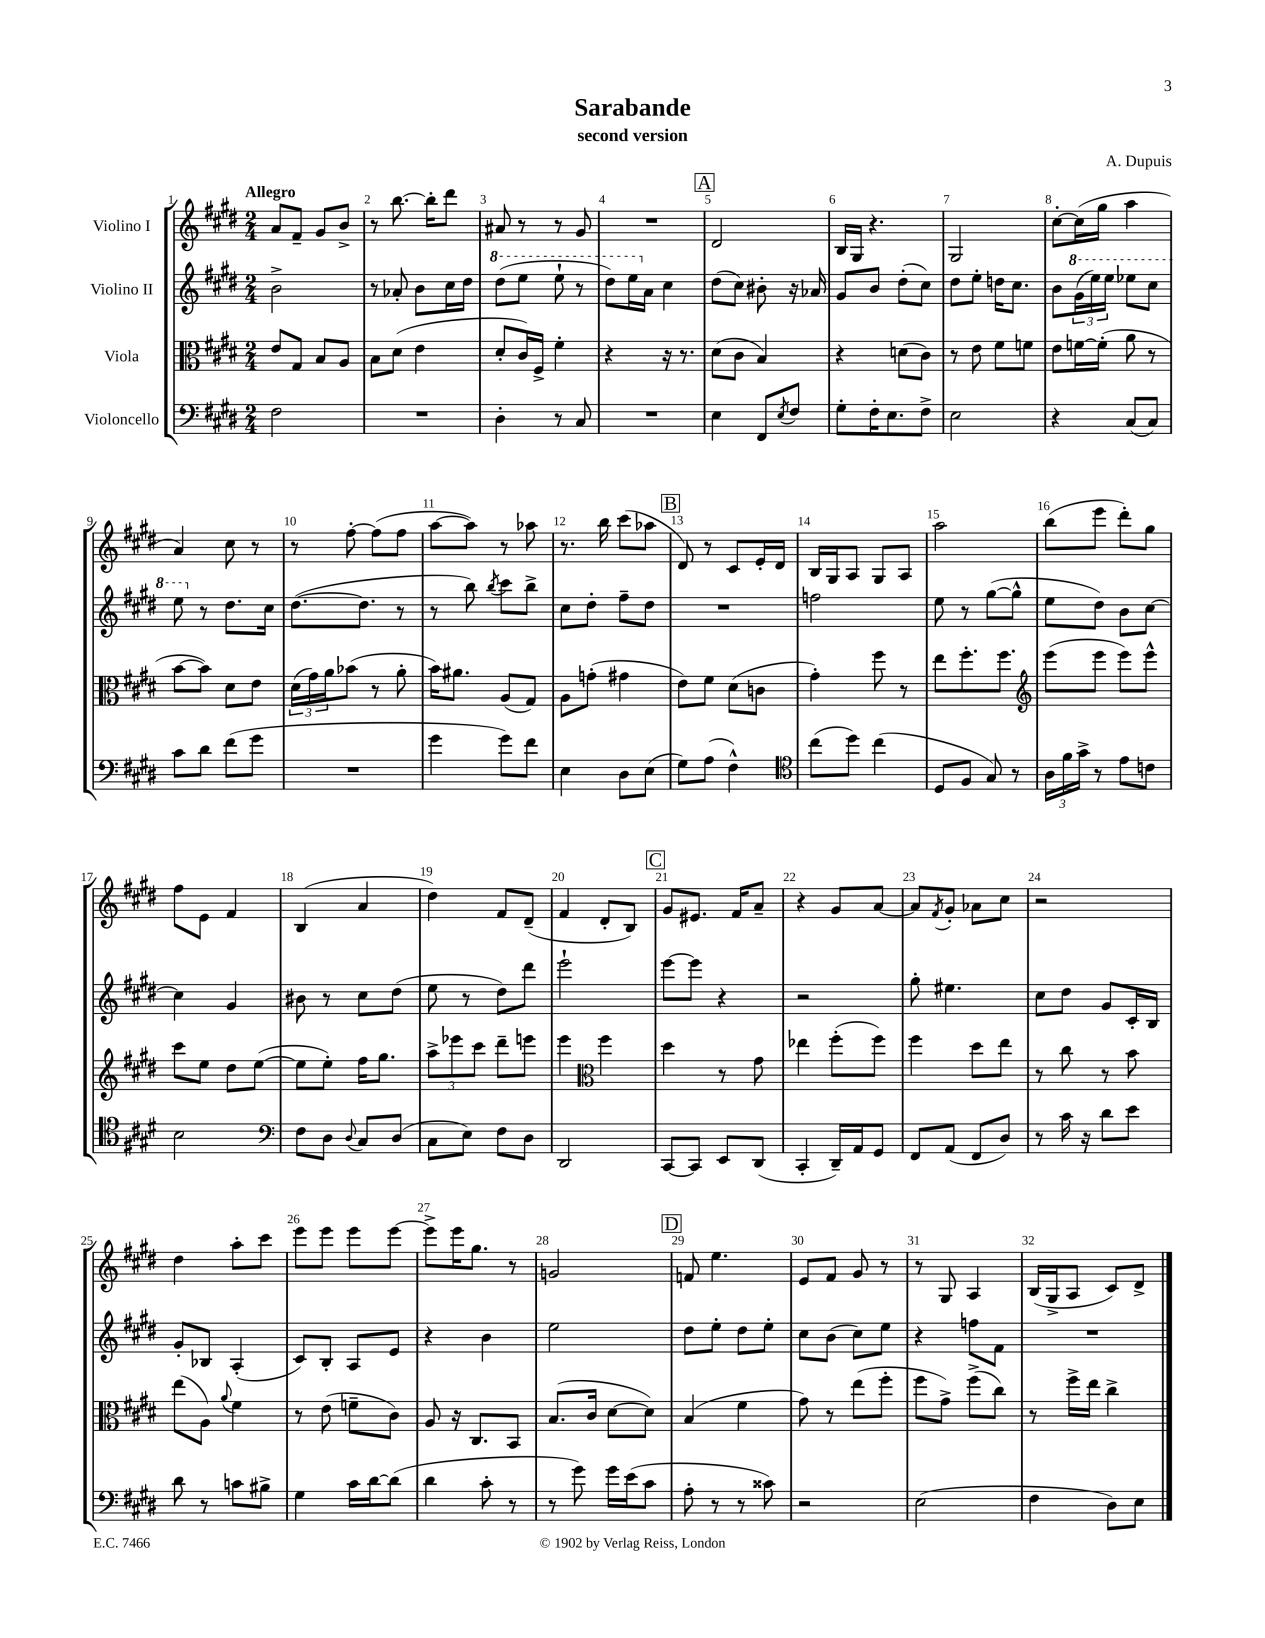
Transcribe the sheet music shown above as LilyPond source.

\header { title = "Sarabande" composer = "A. Dupuis" subtitle = "second version" }
<<
\new StaffGroup <<
\new Staff = "s0" \with { instrumentName = "Violino I" } {
    \clef treble \key e \major \numericTimeSignature \time 2/4 \tempo "Allegro"
    a'8 fis'8-- gis'8 b'8-> |
    r8 b''8.~ b''16-. dis'''8 |
    ais'8 r8 r8 gis'8 |
    R2 |
    \mark \markup { \box "A" } dis'2 |
    b16 gis16 r4. |
    gis2 |
    cis''8~-. cis''16( gis''16 a''4 |
    a'4) cis''8 r8 |
    r8 fis''8~-. fis''8( fis''8 |
    a''8~ a''8) r8 aes''8 |
    r8. b''16 cis'''8( aes''8 |
    \mark \markup { \box "B" } dis'8) r8 cis'8 e'16-. dis'16 |
    b16 gis16 a8 gis8 a8 |
    a''2 |
    b''8( e'''8 dis'''8-.) gis''8 |
    fis''8 e'8 fis'4 |
    b4( a'4 |
    dis''4) fis'8 dis'8--( |
    fis'4 dis'8-. b8) |
    \mark \markup { \box "C" } gis'8 eis'8. fis'16 a'8-- |
    r4 gis'8 a'8~ |
    a'8 \acciaccatura { fis'8 } gis'8-. aes'8 cis''8 |
    r2 |
    dis''4 a''8-. cis'''8 |
    e'''8 e'''8 e'''8 e'''8~ |
    e'''8-> e'''16 gis''8. r8 |
    g'2 |
    \mark \markup { \box "D" } f'8 e''4. |
    e'8 fis'8 gis'8 r8 |
    r8 gis8 a4 |
    b16( gis16-> a8 cis'8) dis'8-> \bar "|." |
}
\new Staff = "s1" \with { instrumentName = "Violino II" } {
    \clef treble \key e \major \numericTimeSignature \time 2/4
    b'2-> |
    r8 aes'8-. b'8 cis''16 dis''16 |
    \ottava #1 dis'''8( e'''8 e'''8-! r8 |
    dis'''8) e'''16 \ottava #0 a'16 cis''4 |
    \mark \markup { \box "A" } dis''8( cis''8) bis'8-. r16 aes'16 |
    gis'8 b'8 dis''8-.( cis''8) |
    dis''8 e''8-. d''16 cis''8. |
    b'8 \tuplet 3/2 { \ottava #1 gis''16( e'''16) e'''16 } ees'''8 cis'''8 |
    e'''8 \ottava #0 r8 dis''8. cis''16 |
    dis''8.~( dis''8. r8 |
    r8 b''8) \acciaccatura { b''8 } cis'''8 b''8-> |
    cis''8 dis''8-. fis''8-- dis''8 |
    \mark \markup { \box "B" } R2 |
    f''2 |
    e''8 r8 gis''8~( gis''8-^ |
    e''8 dis''8) b'8 cis''8~ |
    cis''4 gis'4 |
    bis'8 r8 cis''8 dis''8( |
    e''8 r8 dis''8) dis'''8 |
    e'''2-! |
    \mark \markup { \box "C" } e'''8~ e'''8 r4 |
    r2 |
    gis''8-. eis''4. |
    cis''8 dis''8 gis'8 cis'16-. b16 |
    gis'8-. bes8 a4-.( |
    cis'8) b8-. a8 e'8 |
    r4 b'4 |
    e''2 |
    \mark \markup { \box "D" } dis''8 e''8-. dis''8 e''8-. |
    cis''8 b'8( cis''8) e''8 |
    r4 f''8 fis'8 |
    R2 \bar "|." |
}
\new Staff = "s2" \with { instrumentName = "Viola" } {
    \clef alto \key e \major \numericTimeSignature \time 2/4
    e'8 gis8 b8 a8 |
    b8 dis'8( e'4 |
    dis'8-. cis'16) fis16-> fis'4-. |
    r4 r16 r8. |
    \mark \markup { \box "A" } dis'8( cis'8 b4) |
    r4 d'8( cis'8) |
    r8 e'8 fis'8 f'8 |
    e'8 f'16~ f'16-.( a'8 r8 |
    b'8~ b'8) dis'8 e'8 |
    \tuplet 3/2 { dis'16( gis'16) a'16 } bes'8( r8 a'8-. |
    b'16) ais'8. a8( gis8) |
    a8 g'8-.( gis'4 |
    \mark \markup { \box "B" } e'8) fis'8 dis'8( c'8 |
    gis'4-.) fis''8 r8 |
    e''8 fis''8.-. fis''8. |
    \clef treble e'''8( e'''8 e'''8) e'''8-^ |
    cis'''8 e''8 dis''8 e''8~( |
    e''8 e''8-.) fis''16 gis''8. |
    \tuplet 3/2 { a''8-> ees'''8 cis'''8 } dis'''8-- e'''8 |
    e'''4 \clef alto fis''4 |
    \mark \markup { \box "C" } dis''4 r8 gis'8 |
    ees''4 fis''8-.( fis''8) |
    fis''4 dis''8 e''8 |
    r8 cis''8 r8 b'8 |
    e''8( a8) \appoggiatura { a'8 } fis'4 |
    r8 e'8( f'8-- cis'8) |
    a8 r16 cis8. b,8 |
    b8.( cis'16 dis'8~ dis'8) |
    \mark \markup { \box "D" } b4( fis'4 |
    gis'8) r8 e''8( fis''8-. |
    fis''8 gis'8->) fis''8->( cis''8) |
    r8 fis''16-> e''16 cis''4-> \bar "|." |
}
\new Staff = "s3" \with { instrumentName = "Violoncello" } {
    \clef bass \key e \major \numericTimeSignature \time 2/4
    fis2 |
    R2 |
    dis4-. r8 cis8 |
    R2 |
    \mark \markup { \box "A" } e4 fis,8 \acciaccatura { e8 } fis8 |
    gis8-. fis16-. e8. fis8-> |
    e2 |
    r4 cis8( cis8) |
    cis'8 dis'8 fis'8( gis'8 |
    R2 |
    gis'4 gis'8) fis'8 |
    e4 dis8 e8( |
    \mark \markup { \box "B" } gis8) a8( fis4-^) |
    \clef tenor cis''8( dis''8) cis''4( |
    dis8 fis8 gis8) r8 |
    \tuplet 3/2 { a16 fis'16 gis'16-> } r8 e'8 c'8 |
    b2 |
    \clef bass fis8 dis8 \appoggiatura { dis8 } cis8 dis8( |
    cis8 e8) fis8 dis8 |
    dis,2 |
    \mark \markup { \box "C" } cis,8~ cis,8 e,8 dis,8( |
    cis,4-. dis,16--) a,16 gis,8 |
    fis,8 a,8( fis,8 dis8) |
    r8 cis'16 r16 dis'8 e'8 |
    dis'8 r8 c'8 bis8-> |
    gis4 cis'16 dis'16~ dis'8( |
    dis'4 cis'8-. r8 |
    r8 gis'8) gis'16 e'16( cis'8 |
    \mark \markup { \box "D" } a8-. r8 r8 cisis'8) |
    r2 |
    e2( |
    fis4 dis8) e8 \bar "|." |
}
>>
>>
\layout { \context { \Score \override BarNumber.break-visibility = ##(#f #t #t) barNumberVisibility = #all-bar-numbers-visible } }
